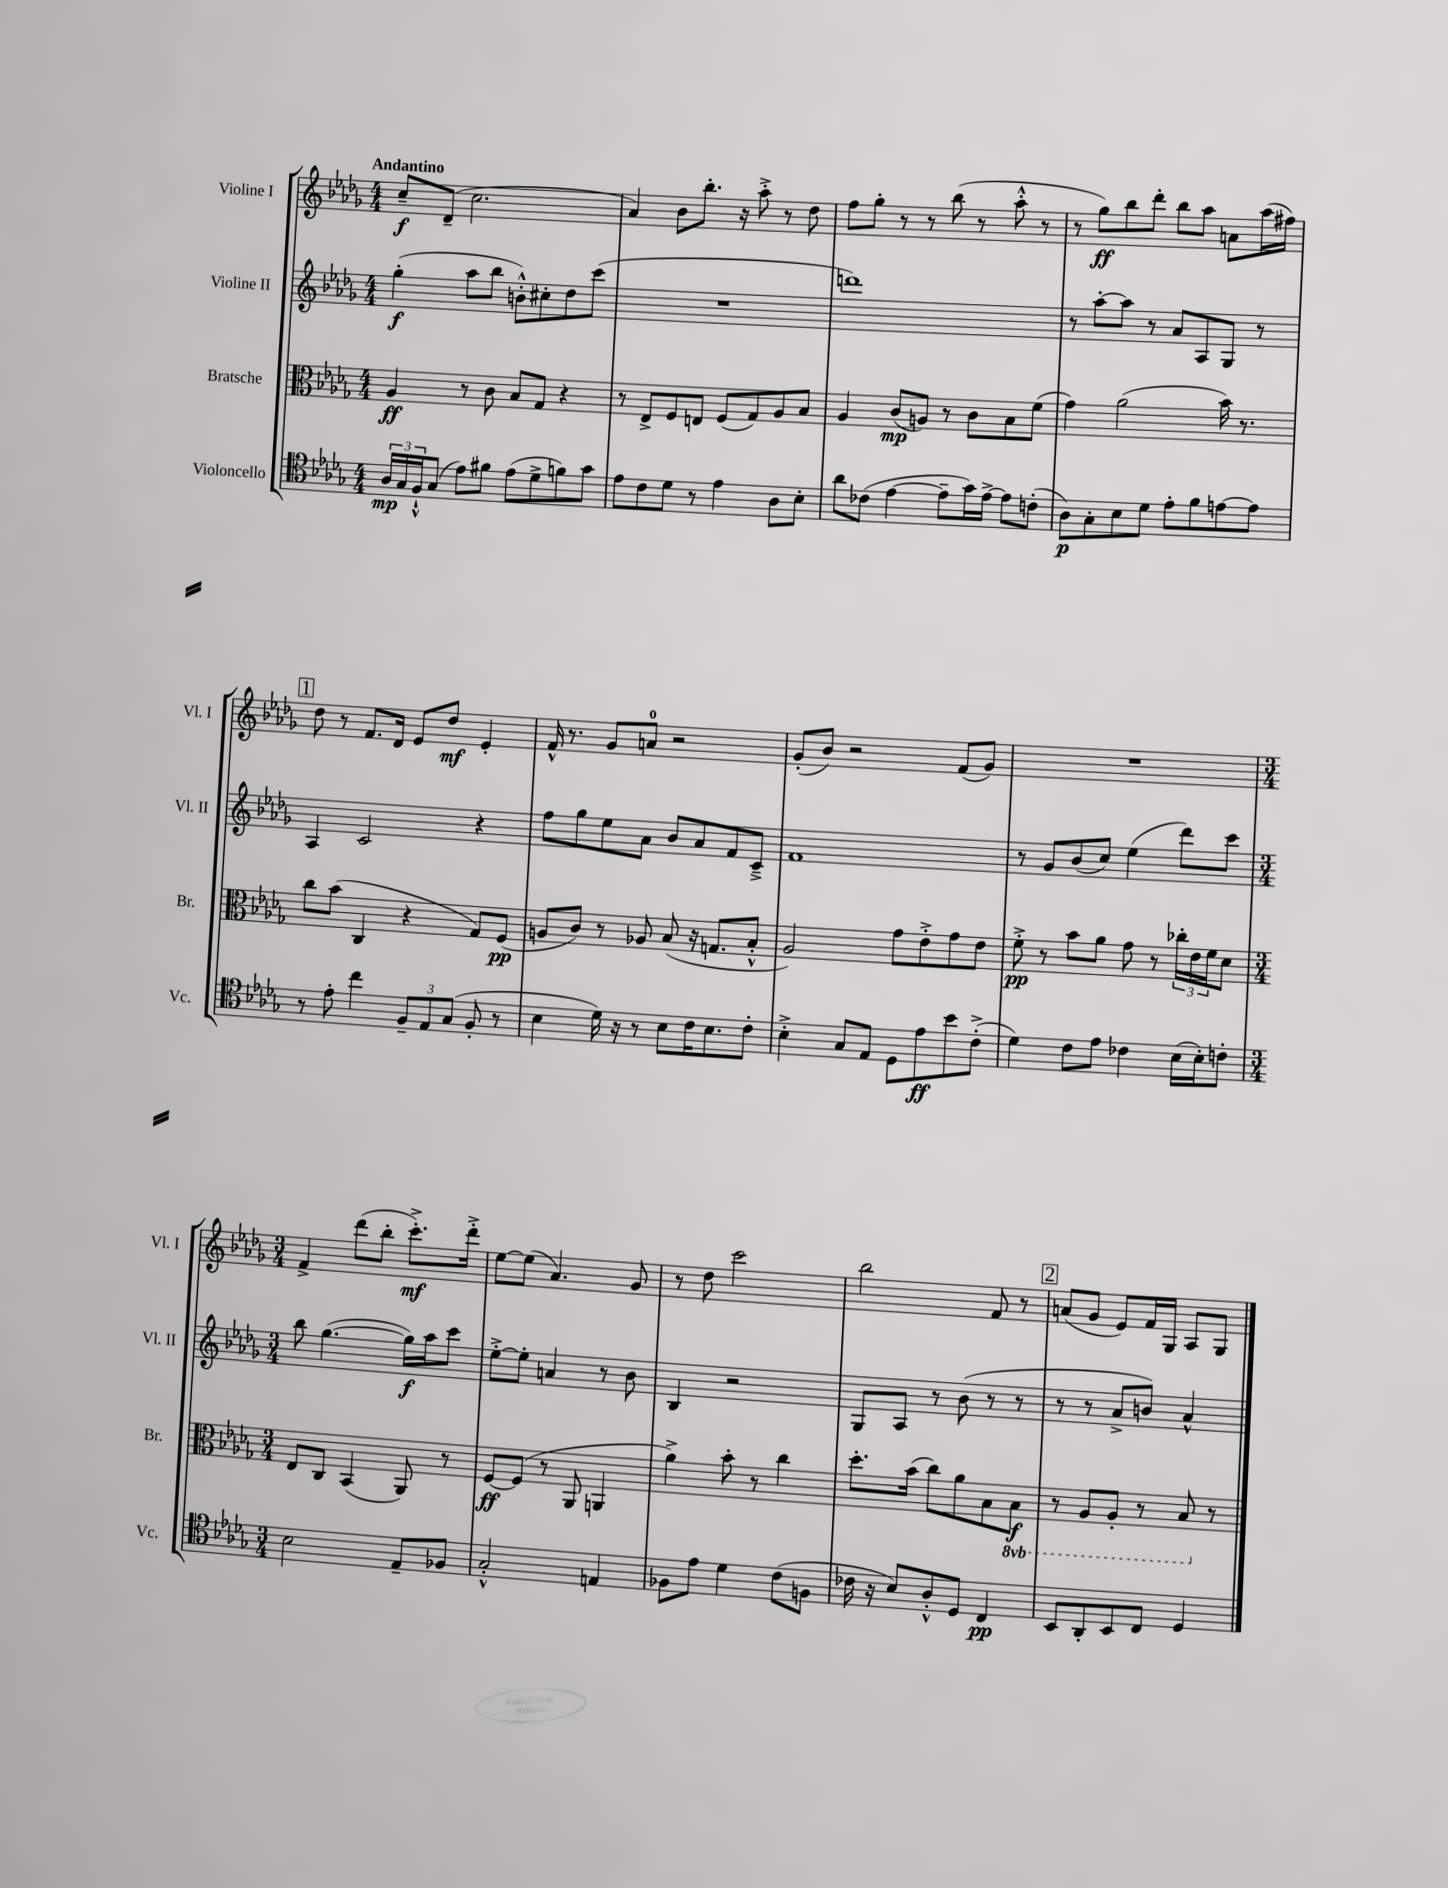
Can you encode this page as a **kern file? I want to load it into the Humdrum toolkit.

**kern	**kern	**kern	**kern
*staff4	*staff3	*staff2	*staff1
*clefC4	*clefC3	*clefG2	*clefG2
*k[b-e-a-d-g-]	*k[b-e-a-d-g-]	*k[b-e-a-d-g-]	*k[b-e-a-d-g-]
*M4/4	*M4/4	*M4/4	*M4/4
24A-	4A-	(4gg-'	8cc~
24G-	.	.	.
24F`^^	.	.	.
(8G-	.	.	(8d-~
8e-)	8r	8aa-	2.cc
8f#	8c	8bb-	.
(8e-	8B-	8b'^^)	.
8d-^	8G-	8cc#'	.
8f)	4r	8dd-	.
8g-	.	(8ccc	.
=	=	=	=
8e-	8r	1r	4a-)
8c	8E-^	.	.
8d-	8F	.	8b-
8r	8E	.	8.bb-'
4e-	(8F	.	.
.	.	.	16r
.	8G-)	.	8aa-'^
8A-	8A-	.	8r
8B-'	8B-	.	8dd-
=	=	=	=
8a-	4A-	1ddd)	8ff
(8c-	.	.	8gg-'
[4e-	(8c	.	8r
.	8A)	.	8r
8e-~]	8r	.	(8bb-
16g-)	8c	.	8r
[16e-^	.	.	.
8e-]	8B-	.	8aa-'^^
(8c'	(8f	.	8r
=	=	=	=
8A-)	4g-)	8r	8r
8G-'	.	[8aa-'	8gg-)
8B-	(2a-	8aa-]	8bb-
8d-	.	8r	8ddd-'
8e-'	.	8a-	8bb-
8f	.	8A-	8aa-
[8e	16b-)	8G-	8a
.	8.r	.	.
8e]	.	8r	(16aa-
.	.	.	16ff#)
=	=	=	=
8r	8cc	4A-	8dd-
8e-'	(8b-	.	8r
4cc	4C	2c	8.f
.	.	.	16d-
12F~	4r	.	8e-
12E-	.	.	.
.	.	.	8dd-
(12G-	.	.	.
8F'	8G-)	4r	4e-'
8r	(8F	.	.
=	=	=	=
4B-	8A	8ff	16f^^
.	.	.	8.r
.	8c)	8gg-	.
16d-)	8r	8ee-	8g-
16r	.	.	.
8r	8A-	8a-	8a
8B-	(8B-	8b-	2r
16c	16r	8a-	.
8.B-	8.G	.	.
.	.	8f	.
8c'	8B-'^^	8c~^	.
=	=	=	=
4B-'^	2A-)	1f	(8g-'
.	.	.	8b-)
8G-	.	.	2r
8E-	.	.	.
8D-	8g-	.	.
8e-	8e-'^	.	.
8b-	8g-	.	(8f
(8c'^	8e-	.	8g-)
=	=	=	=
4d-)	8f'^	8r	1r
.	8r	8g-	.
8c	8b-	(8b-	.
8e-	8a-	8cc)	.
4c-	8g-	(4ee-	.
.	8r	.	.
(16B-	24cc-'	8ddd-)	.
.	24e-	.	.
16B-')	.	.	.
.	24f	.	.
8c'	8d-	8ccc	.
=	=	=	=
*M3/4	*M3/4	*M3/4	*M3/4
2B-	8E-	8bb-	4f^
.	8C	([4.gg-	.
.	(4BB-	.	(8ddd-
.	.	.	8bb-'
8E-~	8AA-)	16gg-])	8.ccc'^)
.	.	16aa-	.
8F-	8r	8ccc	.
.	.	.	16ddd-'^
=	=	=	=
2G-'^^	[8F	[8ee-'^	[8ee-
.	(8F]	8ee-']	(8ee-]
.	8r	4a	4.a-)
.	8AA-	.	.
4E	4AA	8r	.
.	.	8b-	8g-
=	=	=	=
8F-	4a-^)	4B-	8r
8e-	.	.	8dd-
4d-	8b-'	2r	2ccc
.	8r	.	.
(8c	4cc	.	.
8F	.	.	.
=	=	=	=
16c-	8.dd-'	8G-	2bb-
16r	.	.	.
8B-)	.	8A-	.
.	(16b-	.	.
8A-'^^	8cc)	8r	.
8D-	8a-	(8b-	.
4C	8B-	8r	8f
.	8BB-	8r	8r
=	=	=	=
8BB-	8r	8r	(8a
8AA-'	8AA-	8r	8g-
8BB-	8AA-'	8a-^	8e-)
8C	8r	8b)	16f
.	.	.	16G-
4D-	8BB-	4a-^^	8A-
.	8r	.	8G-
==	==	==	==
*-	*-	*-	*-
